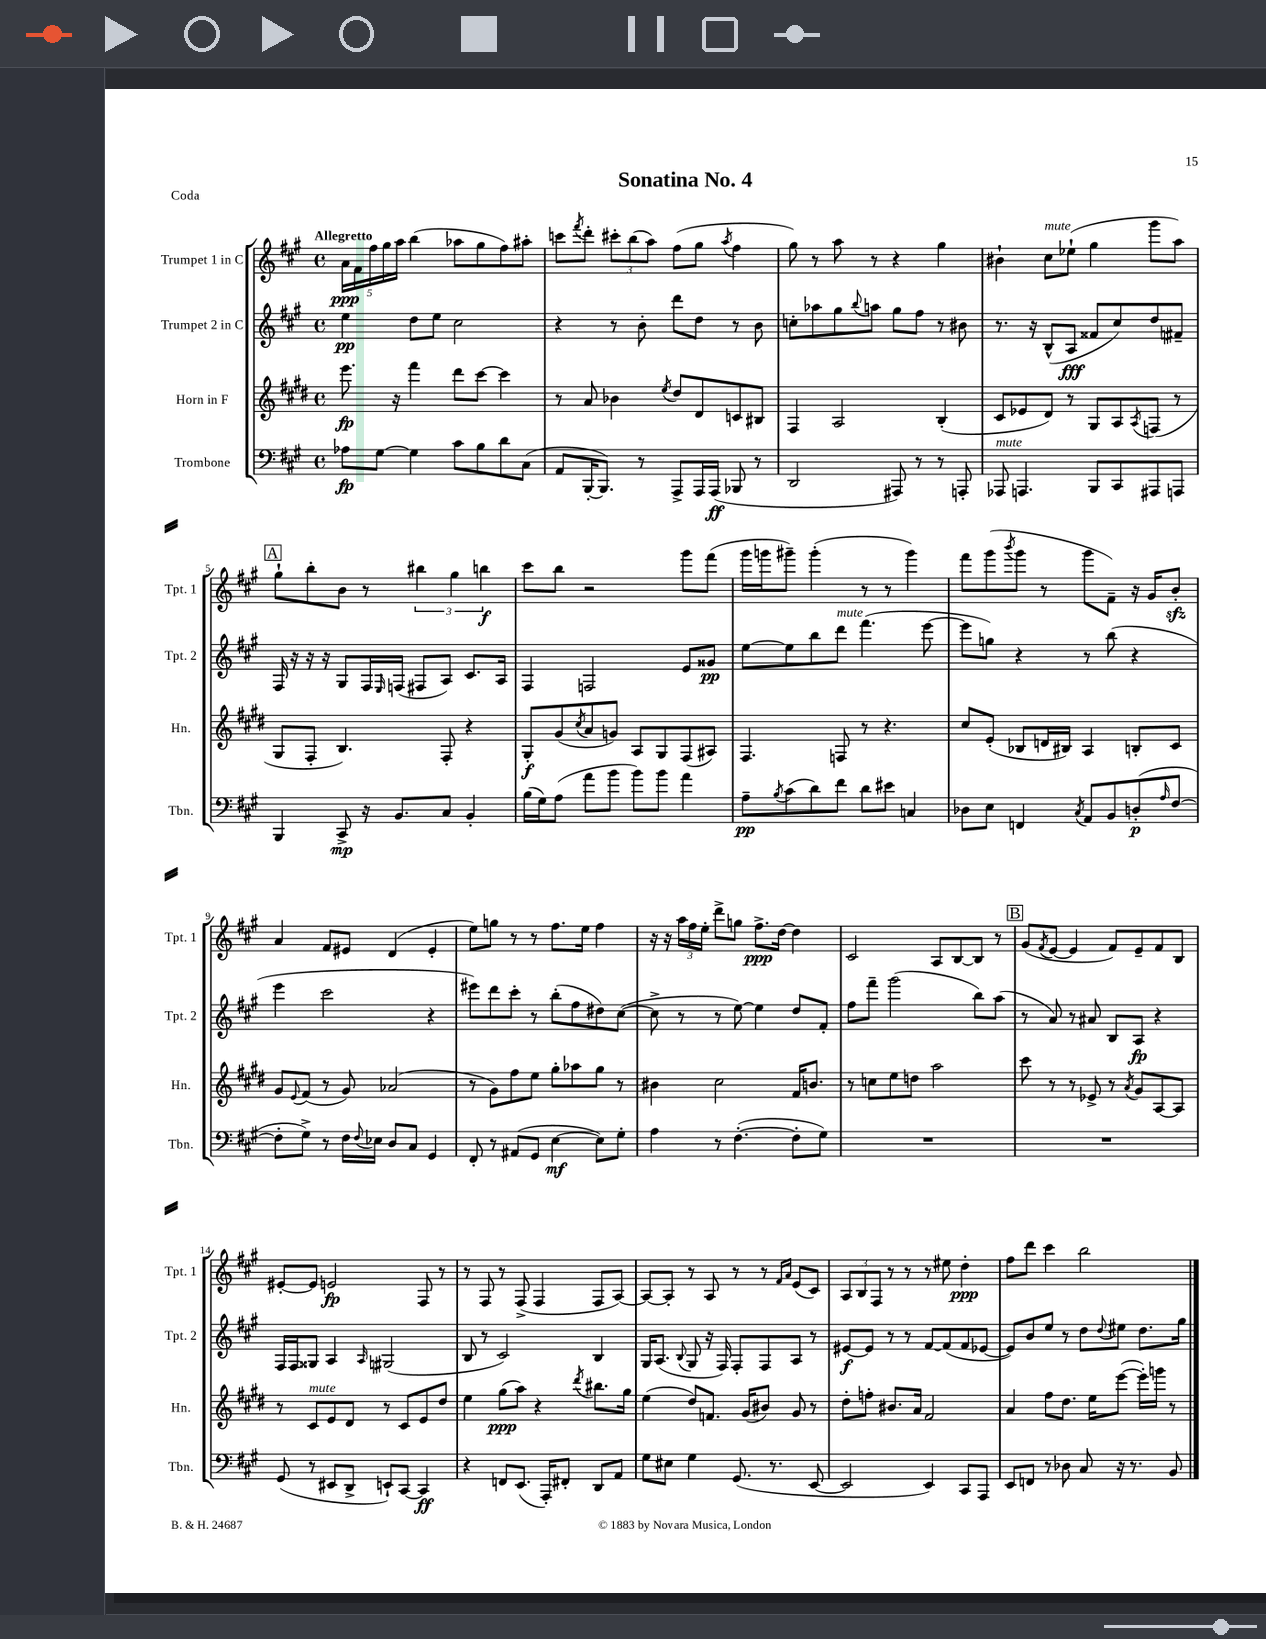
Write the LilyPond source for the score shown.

\header { title = "Sonatina No. 4" piece = "Coda" }
<<
\new StaffGroup <<
\new Staff = "s0" \with { instrumentName = "Trumpet 1 in C" shortInstrumentName = "Tpt. 1" } {
    \clef treble \key a \major \defaultTimeSignature \time 4/4 \tempo "Allegretto"
    \tuplet 5/4 { a'16\ppp fis'16 fis''16 gis''16 a''16 } b''4( aes''8 gis''8 fis''8) ais''8-. |
    c'''8 \acciaccatura { fis'''8 } d'''8-. \tuplet 3/2 { cis'''8-. b''8( a''8) } fis''8( gis''8 \acciaccatura { a''8 } fis''4 |
    gis''8) r8 a''8 r8 r4 gis''4 |
    bis'4-! cis''8^\markup { \italic "mute" } ees''8-!( gis''4 gis'''8 a''8) |
    \mark \markup { \box "A" } gis''8-! b''8-. b'8 r8 \tuplet 3/2 { bis''4 gis''4 b''4\f } |
    cis'''8 b''8 r2 gis'''8 fis'''8( |
    gis'''16 g'''16 gis'''8--) gis'''4-.( r8 r8 gis'''4) |
    fis'''8 gis'''8( \acciaccatura { b'''8 } gis'''8 r8 gis'''8 fis'8--) r16 gis'16 b'8-.\sfz |
    a'4 fis'8 eis'8 d'4( eis'4-. |
    e''8) g''8 r8 r8 fis''8. e''16 fis''4 |
    r16 r16 \tuplet 3/2 { a''16 fis''16 e''16-. } d'''8-> g''8 fis''8.->\ppp d''16~ d''4 |
    cis'2 a8 b8~ b8 r8 |
    \mark \markup { \box "B" } gis'8( \acciaccatura { fis'8 } e'8~ e'4 fis'8) e'8-- fis'8 b8 |
    eis'8~-. eis'8 e'2\fp fis8 r8 |
    r8 fis8 r8 fis8->( fis4 fis8 a8~) |
    a8~ a8-. r8 a8 r8 r8 \grace { fis'16 a'16 } e'8( cis'8) |
    \tuplet 3/2 { a8 b8 fis8 } r8 r8 r8 eis''8 d''4-.\ppp |
    fis''8 d'''8 cis'''4 b''2 \bar "|." |
}
\new Staff = "s1" \with { instrumentName = "Trumpet 2 in C" shortInstrumentName = "Tpt. 2" } {
    \clef treble \key a \major \defaultTimeSignature \time 4/4
    e''4\pp d''8 e''8 cis''2 |
    r4 r8 b'8-. d'''8 d''8 r8 b'8 |
    c''8-. aes''8 gis''8 \appoggiatura { b''8 } a''8 gis''8 fis''8 r8 bis'8 |
    r8. r16 b8-^( a8\fff fisis'8 cis''8) d''8 fis'8-- |
    \mark \markup { \box "A" } fis16 r16 r16 r16 gis8 fis16 \grace { e16 } f16( fis8 a8) cis'8. a16 |
    fis4 f2 e'8 gisis'8\pp |
    e''8~ e''8 b''8 d'''8^\markup { \italic "mute" } fis'''4.( e'''8~ |
    e'''8 g''8) r4 r8 b''8( r4 |
    e'''4 cis'''2 r4 |
    eis'''8) d'''8 cis'''8-. r8 b''8-.( fis''8 dis''8) cis''8~( |
    cis''8-> r8 r8 e''8~) e''4 d''8 fis'8-. |
    fis''8 fis'''8-- gis'''2( b''8) a''8( |
    \mark \markup { \box "B" } r8 a'8) r8 ais'8 b8 a8\fp r4 |
    fis16 fis16 gisis8 a4 \grace { a16 } gis2( |
    b8 r8 cis'2) b4 |
    gis16 a8.( \appoggiatura { b8 } gis8 r16 fis16) fis8-. fis8 a8 r8 |
    eis'8~\f eis'8 r8 r8 fis'8~ fis'8( fis'8 ees'8~ |
    ees'8) b'8 e''8 r8 d''8 \appoggiatura { d''8 } eis''8 d''8. gis''16 \bar "|." |
}
\new Staff = "s2" \with { instrumentName = "Horn in F" shortInstrumentName = "Hn." } {
    \clef treble \key e \major \defaultTimeSignature \time 4/4
    e'''8.\fp r16 fis'''4 dis'''8 cis'''8~ cis'''4 |
    r8 a'8 bes'4 \acciaccatura { e''8 } dis''8 dis'8 c'8 bis8 |
    fis4 a2 b4-.( |
    cis'8 ees'8 dis'8) r8 gis8 a8 \acciaccatura { a8 } f8( r8 |
    \mark \markup { \box "A" } gis8 fis8-. b4.) fis8-. r4 |
    gis8-.\f gis'8( \acciaccatura { cis''8 } a'8 g'8) a8 gis8 fis8( ais8) |
    fis4. f8 r8 r4. |
    cis''8 e'8-.( bes8 d'16 bis16) a4 b8-. cis'8 |
    gis'8 \appoggiatura { e'8 } fis'8( r8 gis'8) aes'2( |
    r8 gis'8) fis''8 e''8 gis''8-. aes''8 gis''8 r8 |
    bis'4 cis''2 fis'16 b'8. |
    r8 c''8 e''8 d''8 a''2 |
    \mark \markup { \box "B" } cis'''8 r8 r8 ees'8-> r8 \acciaccatura { a'8 } gis'8 a8~ a8 |
    r8 cis'8^\markup { \italic "mute" } e'8 dis'8 r8 cis'8 e'8 dis''8 |
    e''4 gis''8\ppp( a''8) r4 \acciaccatura { dis'''8 } bis''8. gis''16 |
    e''4( dis''8) f'8. gis'16( bis'8) gis'8 r8 |
    dis''8-. f''8-. bis'8. a'16 fis'2 |
    a'4 fis''8 dis''8. e''16 e'''8~( e'''16-.) g'''16 r8 \bar "|." |
}
\new Staff = "s3" \with { instrumentName = "Trombone" shortInstrumentName = "Tbn." } {
    \clef bass \key a \major \defaultTimeSignature \time 4/4
    aes8\fp gis8~ gis4 cis'8 b8 d'8 cis8( |
    a,8 b,,16~-. b,,8.) r8 a,,8-> a,,16 a,,16\ff( bes,,8 r8 |
    d,2 ais,,8) r8 r8 a,,8-. |
    aes,,8^\markup { \italic "mute" } a,,4. b,,8 cis,8 ais,,8 a,,8 |
    \mark \markup { \box "A" } b,,4 cis,8->\mp r16 b,8. cis8 b,4-. |
    b16( gis16) a8( a'8 b'8 b'8) b'8 a'4 |
    a8--\pp \acciaccatura { b8 } cis'8( d'8) fis'8 d'8 eis'8 c4 |
    des8 e8 f,4 \acciaccatura { cis8 } a,8 b,8 d8-.\p( \grace { a16 } fis8~ |
    fis8-. gis8->) r8 fis16 \appoggiatura { fis8 } ees16 d8 cis8 gis,4 |
    fis,8-. r8 ais,8( gis,8 e4~\mf e8) gis8-. |
    a4 r8 fis4.~-.( fis8-. gis8) |
    R1 |
    \mark \markup { \box "B" } R1 |
    gis,8( r8 eis,8 d,8-> e,8-!) cis,8~ cis,4\ff |
    r4 f,8 e,8.( a,,16-.) fis,8-. d,8 a,8 |
    gis8 eis8 gis4 gis,8.( r8. e,8~ |
    e,2 e,4) cis,8 a,,8 |
    e,8 f,8 r8 des8 cis8 r16 r8. b,8 \bar "|." |
}
>>
>>
